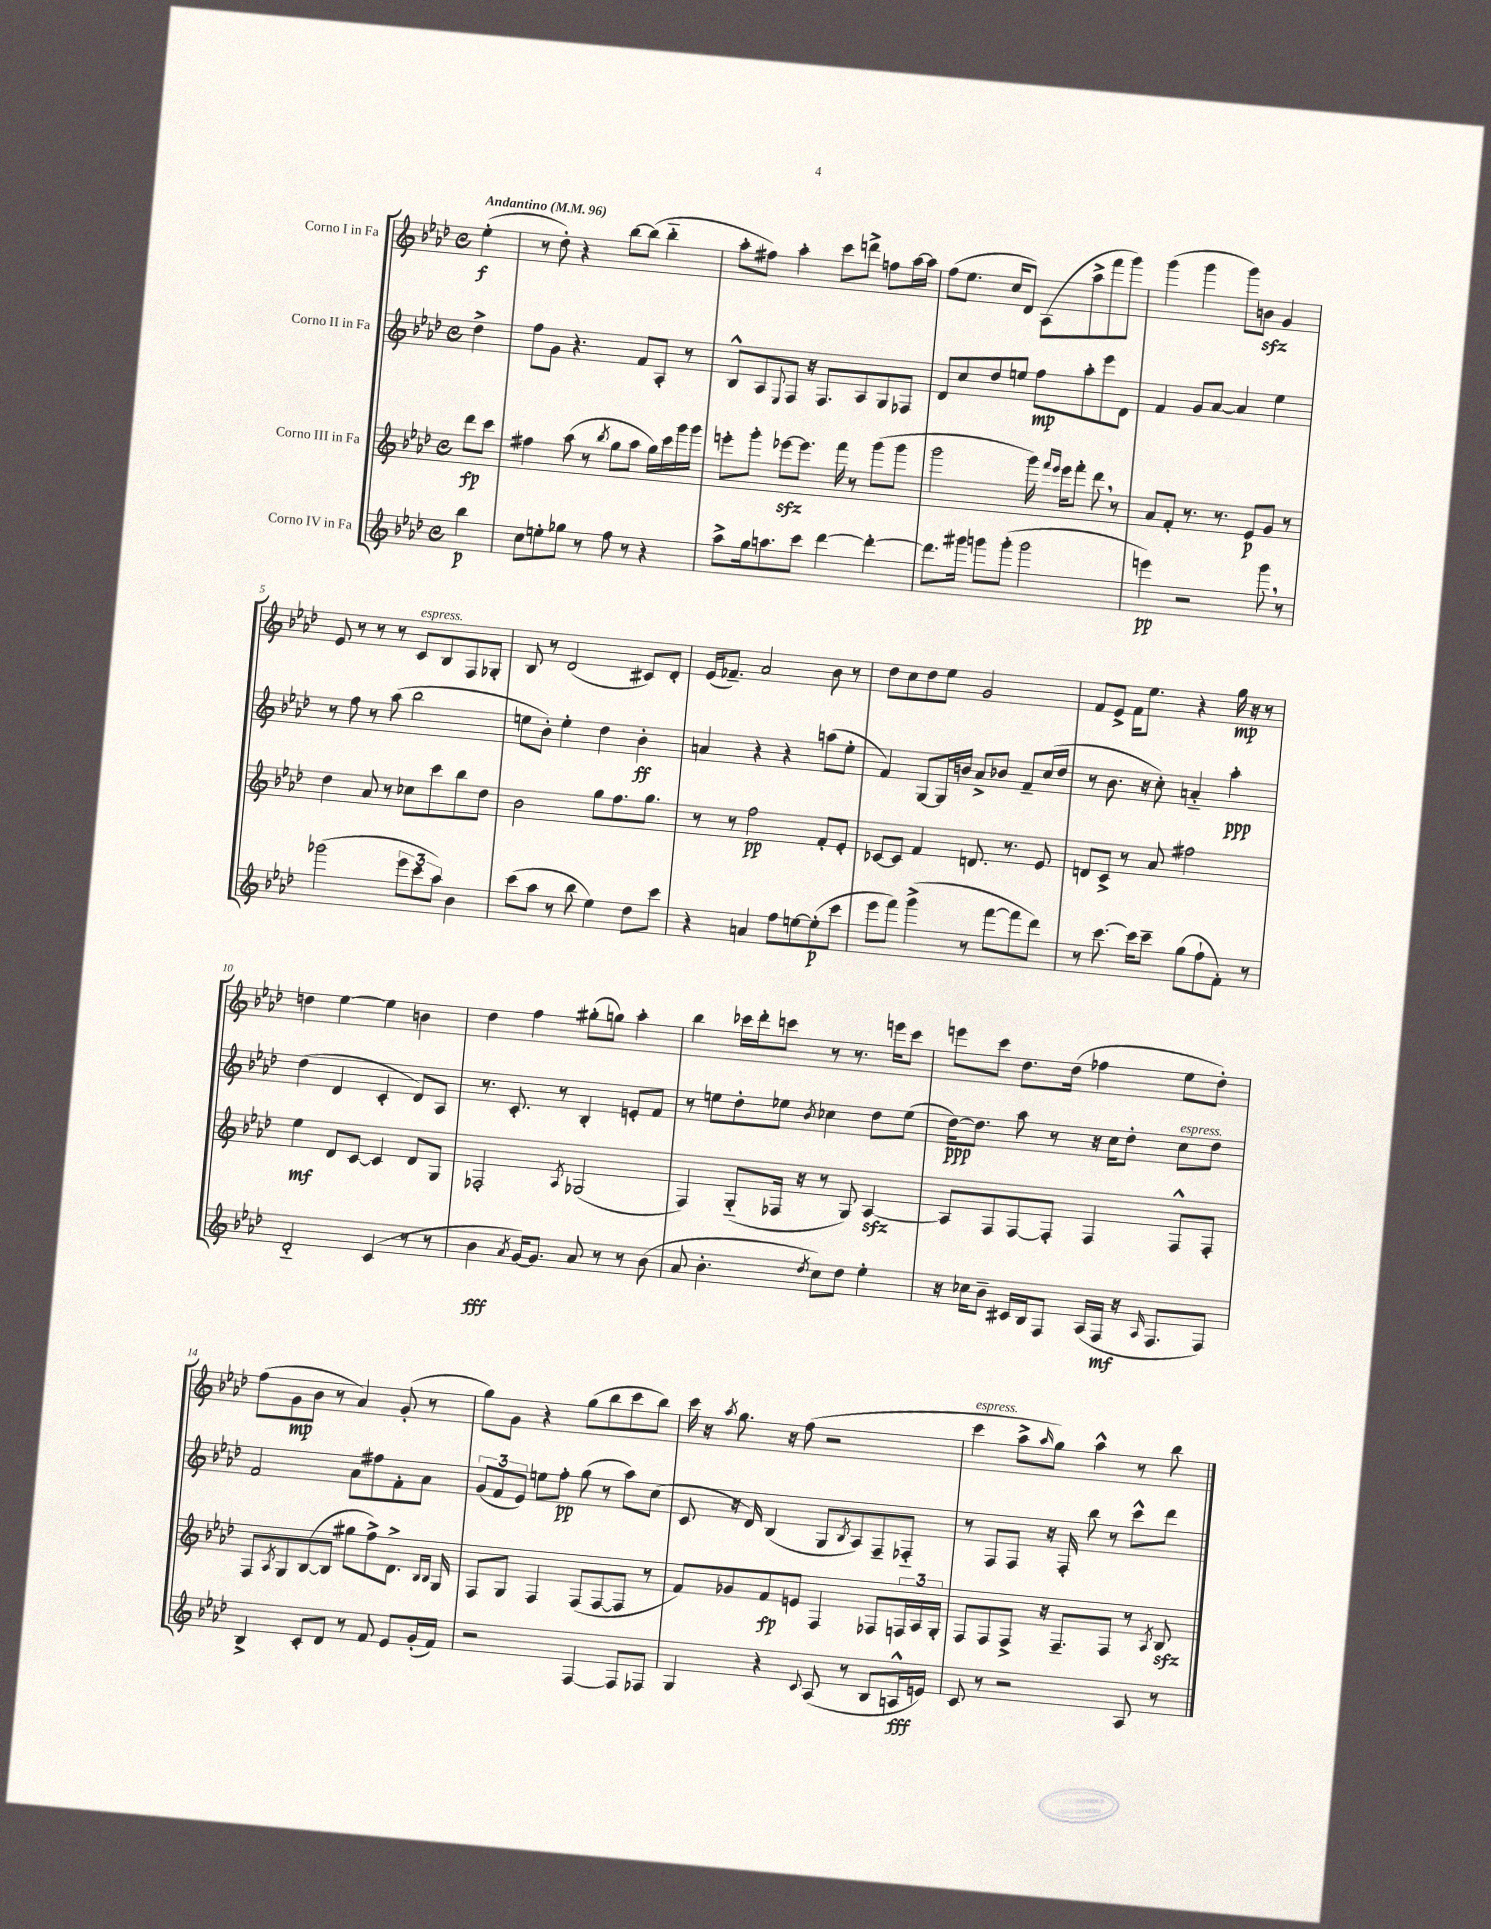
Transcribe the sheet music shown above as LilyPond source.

<<
\new StaffGroup <<
\new Staff = "s0" \with { instrumentName = "Corno I in Fa" } {
    \clef treble \key aes \major \defaultTimeSignature \time 4/4 \partial 4 \tempo "Andantino" 4 = 96
    ees''4-.\f( |
    r8 des''8-.) r4 bes''8~ bes''8( bes''4-_ |
    aes''8-. fis''8) aes''4-. c'''8 d'''8-> f''8 aes''16~ aes''16 |
    f''8( ees''8. c''16 des'8) aes8( aes''8-> f'''8 g'''8) |
    g'''4( g'''4 g'''8) b'8\sfz g'4 |
    ees'8 r8 r8 r8 c'8^\markup { \italic "espress." } bes8 f8 ges8-. |
    bes8 r8 des'2( cis'8) des'8-. |
    ees'16( fes'8.--) aes'2 bes'8 r8 |
    des''8 c''8 des''8 ees''8 g'2 |
    f'8 ees'8-> f'16 ees''8. r4 g''16\mp r16 r8 |
    d''4 ees''4~ ees''4 b'4 |
    des''4 f''4 gis''8-.( g''8) aes''4-. |
    bes''4 ces'''16 des'''16-. c'''8 r8 r8. e'''16 c'''8 |
    e'''8 c'''8 des''8. des''16( fes''4 ees''8 des''8-.) |
    f''8( g'8\mp bes'8 r8 aes'4) g'8-.( r8 |
    g''8) g'8 r4 g''8( bes''8 c'''8 bes''8) |
    c'''16 r16 \acciaccatura { aes''8 } g''8. r16 f''8( r2 |
    c'''4^\markup { \italic "espress." } aes''8-> \grace { aes''16 } g''8) aes''4-^ r8 bes''8 \bar "|." |
}
\new Staff = "s1" \with { instrumentName = "Corno II in Fa" } {
    \clef treble \key aes \major \defaultTimeSignature \time 4/4 \partial 4
    des''4-> |
    f''8 g'8 r4. f'8 aes8-. r8 |
    bes8-^ aes8 \appoggiatura { ees8 } f8 r16 f8. aes8 g8 fes8 |
    des'8 c''8 des''8 e''8 f''8\mp aes''8-. ees'''8 des'8 |
    f'4 g'8 aes'8~ aes'4 ees''4 |
    r8 f''8 r8 aes''8( bes''2 |
    e''8 bes'8-.) e''4-. des''4 bes'4-.\ff |
    a'4 r4 r4 a''8( ees''8-. |
    f'4) g8~ g16 b'16 aes'8-> bes'8 f'8-- c''16( des''16 |
    r8 bes'8. r16 c''8-.) a'4-_ aes''4-.\ppp |
    des''4( des'4 c'4-. des'8) aes8 |
    r8. c'8.-. r8 bes4-. e'8-. f'8 |
    r8 e''8 des''8-. ees''8 \acciaccatura { bes'8 } ces''4 des''8 ees''8( |
    des''16~\ppp) des''8. aes''8 r8 r16 c''16 des''8-. c''8^\markup { \italic "espress." } des''8 |
    f'2 aes'8 fis''8 f'8-. aes'8 |
    \tuplet 3/2 { g'8( f'8 ees'8) } e''8 f''8-.\pp g''8( r8 aes''8) c''8( |
    c'8 r16 des'16) bes4( g8 \acciaccatura { bes8 } aes8) f8-- fes8-_ |
    r8 f8 f8 r16 f16-. bes''8 r8 c'''8-^ des'''8 \bar "|." |
}
\new Staff = "s2" \with { instrumentName = "Corno III in Fa" } {
    \clef treble \key aes \major \defaultTimeSignature \time 4/4 \partial 4
    des'''8\fp c'''8 |
    fis''4 aes''8( r8 \acciaccatura { bes''8 } g''8 aes''8 g''16) c'''16 g'''16 g'''16 |
    e'''8-. g'''8-. ees'''8~\sfz ees'''8. f'''16 r8 g'''8( g'''8 |
    g'''2 g'''16) \grace { f'''16 ees'''16 } ees'''16 f'''8-. des'''8 \breathe r8 |
    aes'8 f'8-. r8. r8. ees'8\p g'8 r8 |
    des''4 aes'8 r8 ces''8 c'''8 bes''8 des''8 |
    bes'2 g''8 f''8. g''8. |
    r8 r8 f''2\pp f'8-. ees'8-. |
    ces'8~ ces'8 f'4 d'8. r8. ees'8 |
    d'8 c'8-> r8 aes'8 fis''2 |
    ees''4\mf des'8 c'8~ c'4 des'8 g8 |
    fes2-. \acciaccatura { aes8 } ges2( |
    f4) g8-_( fes16 r16 r8 g8) aes4~\sfz |
    aes8 f8 f8~ f8-. f4 f8-^ f8-. |
    f8 \acciaccatura { aes8 } g8 bes8~( bes8 gis''8 f''8->) des'8.-> \grace { bes16 bes16 } g16 |
    f8 g8 f4 f8( f8~ f8 r8 |
    f'8) ges'8 f'8\fp e'8 f4 fes8 \tuplet 3/2 { f16 aes16 g16-. } |
    f8 f8 f8-> r16 f8.-- f8 r8 \acciaccatura { aes8 } bes8\sfz \bar "|." |
}
\new Staff = "s3" \with { instrumentName = "Corno IV in Fa" } {
    \clef treble \key aes \major \defaultTimeSignature \time 4/4 \partial 4
    bes''4\p |
    c''8 e''8-. ges''8 r8 f''8 r8 r4 |
    aes''8-> g''16 a''8. c'''8 des'''4~ des'''4~-. |
    des'''8. gis'''16 g'''8 g'''8-.( g'''2 |
    e'''4\pp) r2 g'''8 \breathe r8 |
    ges'''2( \tuplet 3/2 { ees'''8 c'''8 aes''8) } bes'4 |
    c'''8( aes''8 r8 bes''8 ees''4) des''8 c'''8 |
    r4 a'4 f''8 e''8~ e''8-.\p( c'''8 |
    ees'''8 f'''8) g'''4->( r8 f'''8~ f'''8 des'''8) |
    r8 c'''8.~ c'''16 c'''8-- g''8( f''8-! f'8-.) r8 |
    des'2-_ c'4( r8 r8 |
    bes'4\fff \acciaccatura { aes'8 } g'16~) g'8. aes'8 r8 r8 bes'8( |
    aes'8 bes'4.-. \acciaccatura { des''8 } c''8) des''8 ees''4-. |
    r16 ces''16 bes'8-- cis'16 bes16 f8 aes16( f16\mf r16 \grace { aes16 } f8. f8) |
    bes4-> c'8-. des'8 r8 f'8 ees'8 g'16-.( f'16) |
    r2 f4~ f8 fes8 |
    g4 r4 \appoggiatura { c'8 } aes8( r8 bes8 a16-^\fff e'16) |
    c'8 r8 r2 aes8 r8 \bar "|." |
}
>>
>>
